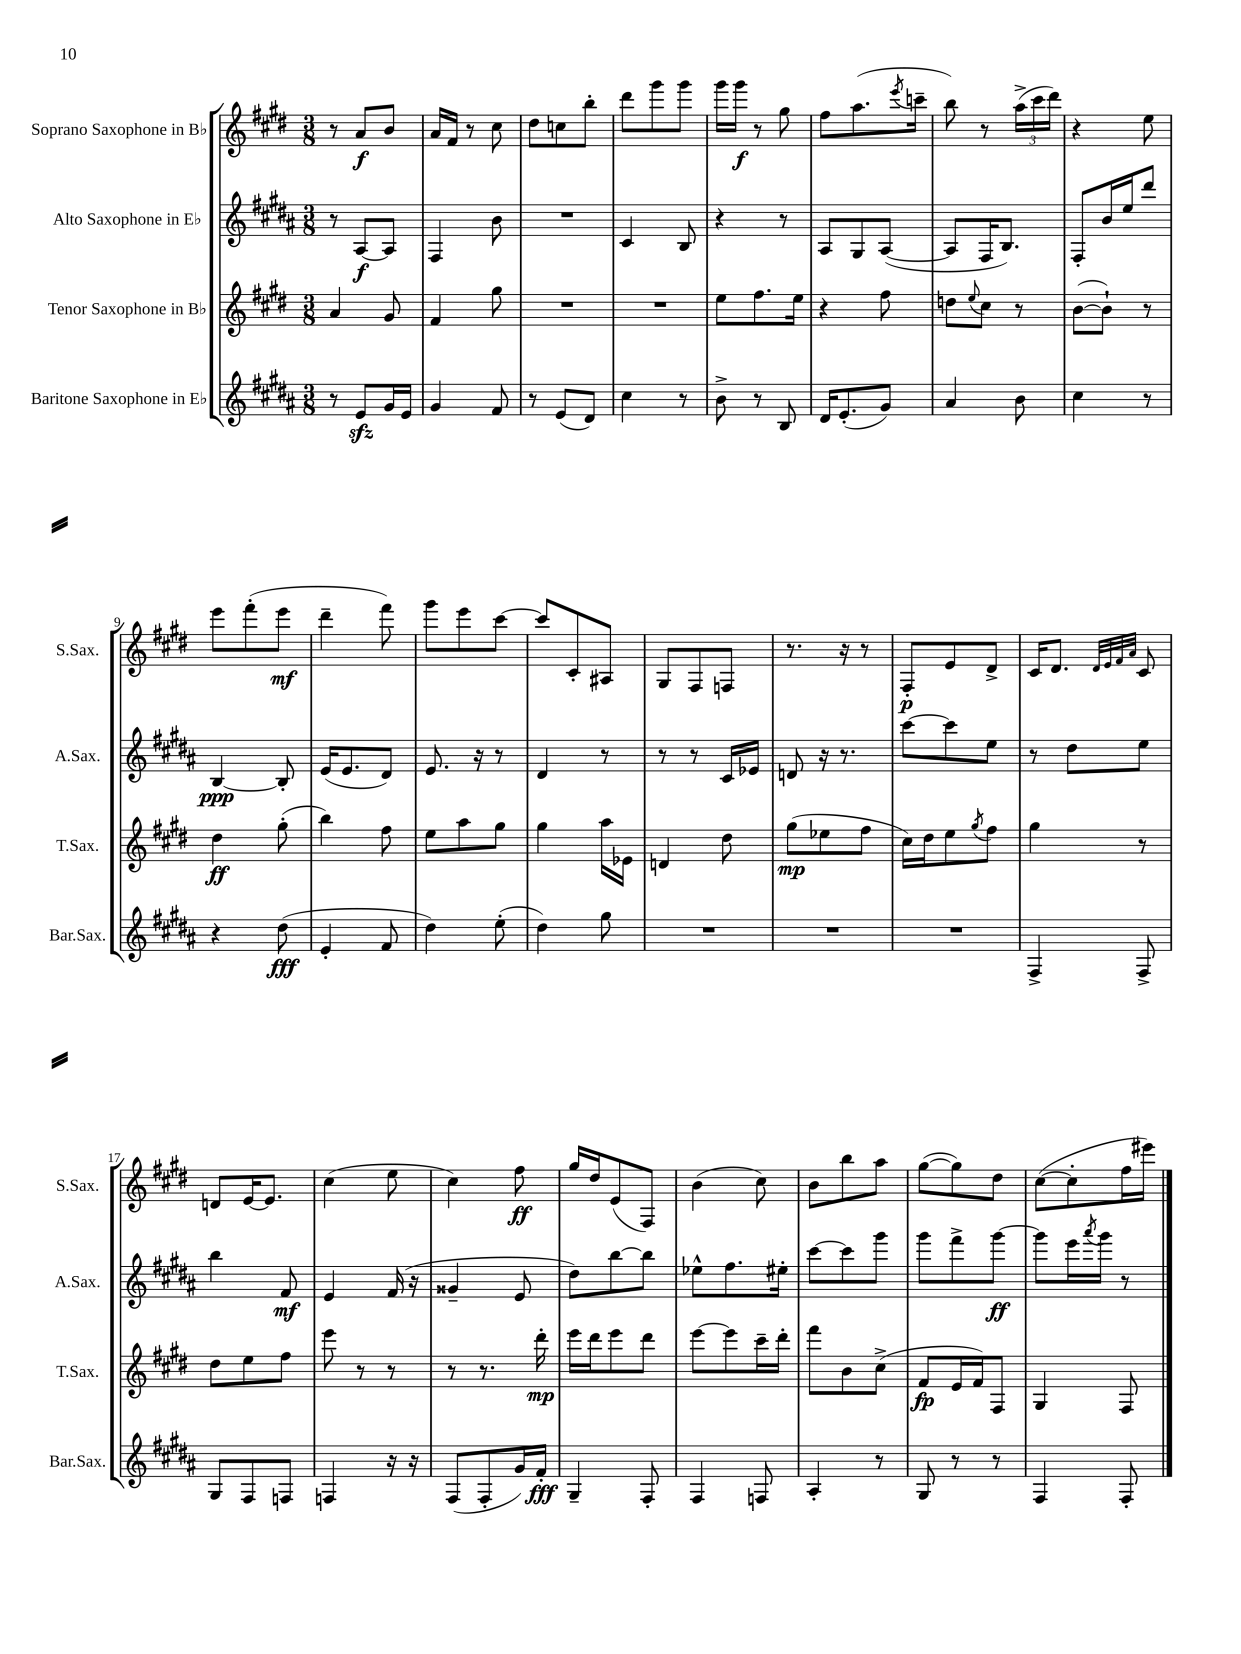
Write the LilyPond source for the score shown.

<<
\new StaffGroup <<
\new Staff = "s0" \with { instrumentName = "Soprano Saxophone in Bb" shortInstrumentName = "S.Sax." } {
    \clef treble \key e \major \numericTimeSignature \time 3/8
    r8 a'8\f b'8 |
    a'16 fis'16 r8 cis''8 |
    dis''8 c''8 b''8-. |
    dis'''8 gis'''8 gis'''8 |
    gis'''16 gis'''16\f r8 gis''8 |
    fis''8 a''8.( \acciaccatura { e'''8 } c'''16-- |
    b''8) r8 \tuplet 3/2 { a''16->( cis'''16 dis'''16) } |
    r4 e''8 |
    e'''8 fis'''8-.( e'''8\mf |
    dis'''4-- fis'''8) |
    gis'''8 e'''8 cis'''8~ |
    cis'''8 cis'8-. ais8 |
    gis8 fis8 f8 |
    r8. r16 r8 |
    fis8-.\p e'8 dis'8-> |
    cis'16 dis'8. \grace { dis'32 e'32 fis'32 a'32 } cis'8 |
    d'8 e'16~ e'8. |
    cis''4( e''8 |
    cis''4) fis''8\ff |
    gis''16 dis''16 e'8( fis8) |
    b'4( cis''8) |
    b'8 b''8 a''8 |
    gis''8~( gis''8) dis''8 |
    cis''8~( cis''8-. fis''16 eis'''16) \bar "|." |
}
\new Staff = "s1" \with { instrumentName = "Alto Saxophone in Eb" shortInstrumentName = "A.Sax." } {
    \clef treble \key b \major \numericTimeSignature \time 3/8
    r8 ais8~\f ais8 |
    fis4 b'8 |
    R4. |
    cis'4 b8 |
    r4 r8 |
    ais8 gis8 ais8~( |
    ais8 fis16 b8.) |
    fis8-. b'16 e''16 dis'''8 |
    b4~\ppp b8-. |
    e'16( e'8. dis'8) |
    e'8. r16 r8 |
    dis'4 r8 |
    r8 r8 cis'16 ees'16 |
    d'8 r16 r8. |
    cis'''8~ cis'''8 e''8 |
    r8 dis''8 e''8 |
    b''4 fis'8\mf |
    e'4 fis'16( r16 |
    gisis'4-- e'8 |
    dis''8) b''8~ b''8 |
    ees''8-^ fis''8. eis''16-. |
    cis'''8~ cis'''8 gis'''8 |
    gis'''8 fis'''8-> gis'''8~\ff |
    gis'''8 e'''16 \acciaccatura { ais'''8 } gis'''16 r8 \bar "|." |
}
\new Staff = "s2" \with { instrumentName = "Tenor Saxophone in Bb" shortInstrumentName = "T.Sax." } {
    \clef treble \key e \major \numericTimeSignature \time 3/8
    a'4 gis'8 |
    fis'4 gis''8 |
    R4. |
    R4. |
    e''8 fis''8. e''16 |
    r4 fis''8 |
    d''8 \appoggiatura { e''8 } cis''8 r8 |
    b'8~( b'8-!) r8 |
    dis''4\ff gis''8-.( |
    b''4) fis''8 |
    e''8 a''8 gis''8 |
    gis''4 a''16 ees'16 |
    d'4 dis''8 |
    gis''8\mp( ees''8 fis''8 |
    cis''16) dis''16 e''8 \acciaccatura { gis''8 } fis''8 |
    gis''4 r8 |
    dis''8 e''8 fis''8 |
    e'''8 r8 r8 |
    r8 r8. dis'''16-.\mp |
    e'''16 dis'''16 e'''8 dis'''8 |
    e'''8~ e'''8 cis'''16-- dis'''16-. |
    fis'''8 b'8 cis''8->( |
    fis'8\fp e'16 fis'16) fis8 |
    gis4 fis8 \bar "|." |
}
\new Staff = "s3" \with { instrumentName = "Baritone Saxophone in Eb" shortInstrumentName = "Bar.Sax." } {
    \clef treble \key b \major \numericTimeSignature \time 3/8
    r8 e'8\sfz gis'16 e'16 |
    gis'4 fis'8 |
    r8 e'8( dis'8) |
    cis''4 r8 |
    b'8-> r8 b8 |
    dis'16 e'8.-.( gis'8) |
    ais'4 b'8 |
    cis''4 r8 |
    r4 dis''8\fff( |
    e'4-. fis'8 |
    dis''4) e''8-.( |
    dis''4) gis''8 |
    R4. |
    R4. |
    R4. |
    fis4-> fis8-> |
    gis8 fis8 f8 |
    f4 r16 r16 |
    fis8( fis8-. gis'16) fis'16-.\fff |
    gis4-- fis8-. |
    fis4 f8 |
    ais4-. r8 |
    gis8 r8 r8 |
    fis4 fis8-. \bar "|." |
}
>>
>>
